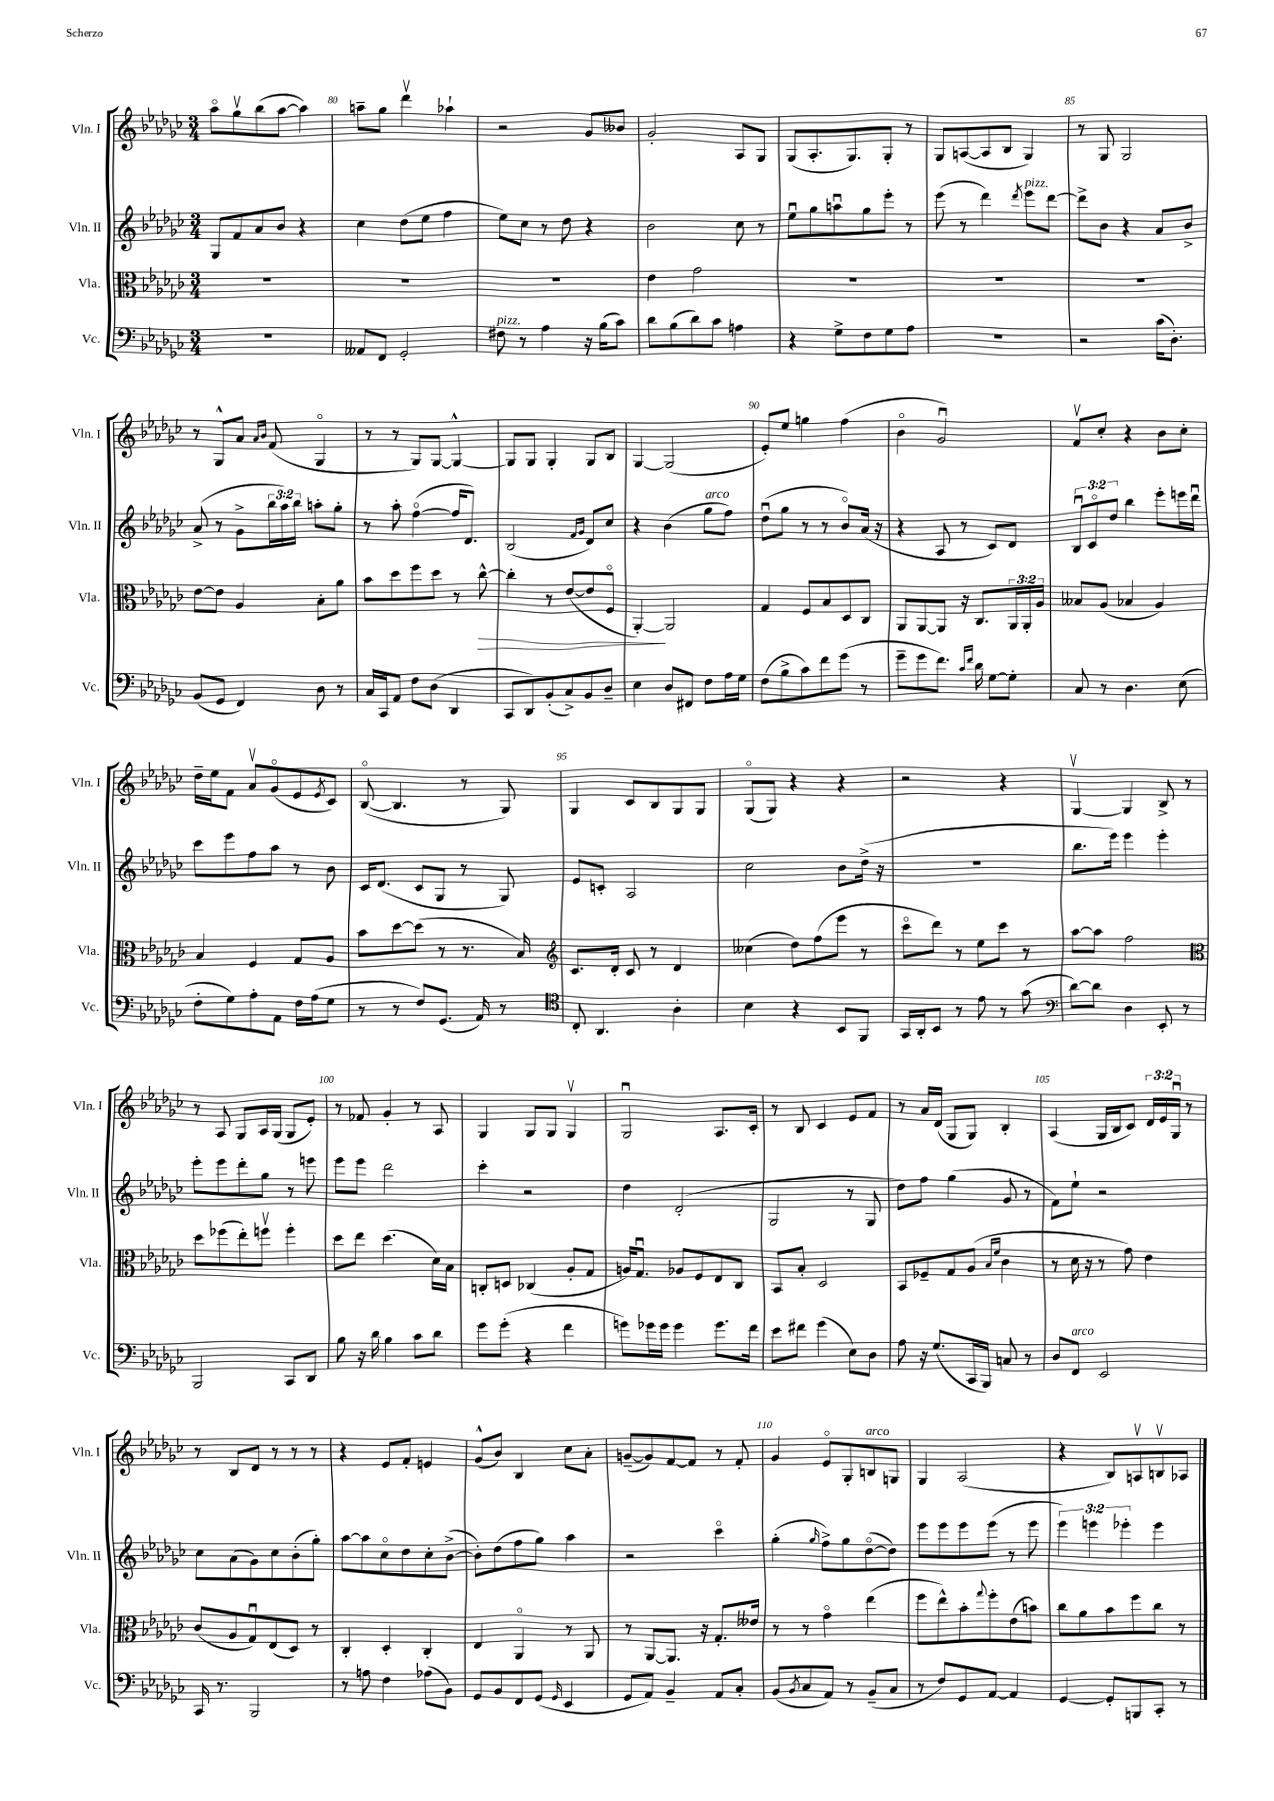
<<
\new StaffGroup <<
\new Staff = "s0" \with { instrumentName = "Vln. I" shortInstrumentName = "Vln. I" } {
    \clef treble \key ges \major \numericTimeSignature \time 3/4 \override Staff.TupletNumber.text = #tuplet-number::calc-fraction-text
    aes''8\flageolet ges''8\upbow bes''8( aes''8~ aes''4) |
    a''8-- ges''8 des'''4\upbow aes''4-! |
    r2 ges'8 beses'8 |
    ges'2-. aes8 ges8 |
    ges8( aes8.-. ges8.) ges8-. r8 |
    ges8 a8~( a8 bes8 ges4) |
    r8 ges8 ges2 |
    r8 ges8-^ aes'8 \grace { aes'16 bes'16 } f'8( ges4\flageolet |
    r8 r8 ges8) ges8~ ges4~-^ |
    ges8 ges8 ges4-. ges8 bes8 |
    ges4~ ges2( |
    ees'8-.) ees''8 g''4 f''4( |
    bes'4\flageolet ges'2\downbow) |
    f'8\upbow ces''8-. r4 bes'8 ces''8-. |
    des''16-- ees''16 f'8 aes'8\upbow ges'8\flageolet( ees'8 \acciaccatura { ees'8 } ces'8) |
    bes8~\flageolet( bes4. r8 ges8) |
    ges4 ces'8 bes8 ges8 ges8 |
    ges8\flageolet( ges8) r4 r4 |
    r2 r4 |
    ges4~\upbow ges4 bes8-> r8 |
    r8 aes8 ges8 aes16 ges16( ges8 ees'8-.) |
    r8 fes'8 ges'4-. r8 aes8 |
    ges4 ges8 ges8 ges4\upbow |
    ges2\downbow aes8. ces'16-. |
    r8 bes8 ces'4 ees'8 f'8 |
    r8 aes'16 des'16( ges8 ges8) bes4-. |
    aes4( ges16 bes16 ces'8) \tuplet 3/2 { des'16 ees'16 ges16\downbow } r8 |
    r8 bes8 des'8 r8 r8 r8 |
    r4 ees'8 f'8-. e'4 |
    ges'8-^( bes'8) bes4 ces''8 aes'8-. |
    g'8~--( g'8) f'8~ f'8 r8 f'8-. |
    ges'4 ees'8\flageolet ges8-. b8^\markup { \italic "arco" } g8 |
    ges4 aes2( |
    r4 bes8) a8\upbow b8\upbow aes8 \bar "|." |
}
\new Staff = "s1" \with { instrumentName = "Vln. II" shortInstrumentName = "Vln. II" } {
    \clef treble \key ges \major \numericTimeSignature \time 3/4 \override Staff.TupletNumber.text = #tuplet-number::calc-fraction-text
    ges8 f'8 aes'8 bes'8 r4 |
    ces''4 des''8( ees''8 f''4 |
    ees''8) ces''8 r8 des''8 r4 |
    bes'2 ces''8 r8 |
    ees''8\downbow ges''8 a''8\downbow ges''8 ees'''8-. r8 |
    ees'''8( r8 des'''4) \acciaccatura { des'''8 } ees'''8^\markup { \italic "pizz." } des'''8~ |
    des'''8-> bes'8 r4 aes'8 bes'8-> |
    aes'8->( r8 ges'8-> \tuplet 3/2 { bes''16 aes''16) bes''16 } a''8-. ges''8-. |
    r8 aes''8-. f''4~\flageolet( f''16 des'8.) |
    bes2( \grace { f'16 ges'16 } des'8) ces''8 |
    r4 bes'4( ges''8^\markup { \italic "arco" } f''8) |
    des''8\downbow( ges''8 r8 r8 bes'8\flageolet) aes'16( r16 |
    r4 aes8 r8 ces'8) des'8 |
    \tuplet 3/2 { bes8\downbow ces'8\flageolet des''8 } bes''4 ees'''8-. e'''16 des'''16\downbow |
    ces'''8 ees'''8 f''8 aes''8 r8 bes'8 |
    ces'16 des'8.( ces'8 ges8 r8 ges8) |
    ees'8 c'8-. aes2 |
    ces''2 bes'8 des''16->( r16 |
    R2. |
    bes''8. ees'''16) ees'''4 ees'''4-. |
    ees'''8-. ees'''8 des'''8-. ges''8 r8 e'''8 |
    ees'''8 ees'''8 des'''2 |
    ces'''4-. r2 |
    des''4 des'2-.( |
    ges2 r8 ges8 |
    des''8) f''8 ges''4( ges'8 r8 |
    f'8) ees''8-! r2 |
    ces''8 aes'8( ges'8) ces''8 bes'8-.( ges''8-.) |
    aes''8~ aes''8 ces''8\flageolet des''8 ces''8-. bes'8~->( |
    bes'8-.) des''8( f''8 ges''8) aes''4 |
    r2 ces'''4\flageolet |
    ges''4-.( \grace { ges''16 } f''8->) ges''8 des''8~\flageolet( des''8) |
    ees'''8 ees'''8 ees'''8 ees'''8( r8 ees'''8 |
    \tuplet 3/2 { ees'''4) e'''4 ees'''4-. } ees'''4 \bar "|." |
}
\new Staff = "s2" \with { instrumentName = "Vla." shortInstrumentName = "Vla." } {
    \clef alto \key ges \major \numericTimeSignature \time 3/4 \override Staff.TupletNumber.text = #tuplet-number::calc-fraction-text
    R2. |
    R2. |
    R2. |
    ees'4 ges'2 |
    R2. |
    R2. |
    R2. |
    ees'8~ ees'8 aes4 bes8-. aes'8 |
    bes'8 des''8 f''8 des''8 r8 ces''8~-^\> |
    ces''4-. r8 ees'8~( ees'8 f8\flageolet |
    aes,4~-.\!) aes,2 |
    ges4 f8 bes8 des8 ces8 |
    aes,8 aes,8~ aes,8 r16 ces8. \tuplet 3/2 { aes,16 aes,16-. aes16 } |
    beses8 aes8( bes4 aes4) |
    bes4 f4 ges8 aes8 |
    bes'8 des''8~ des''8( r8 r8. bes16) |
    \clef treble ces'8. des'16-. ces'8 r8 des'4 |
    ceses''4( des''8) f''8( ees'''8 r8 |
    ces'''8\flageolet des'''8) r8 ees''8 ces'''8 r8 |
    aes''8~ aes''8 f''2 |
    \clef alto des''8 fes''8( ees''8-.) f''8\upbow f''4-. |
    des''8 ees''8 des''4.( des'16) bes16 |
    c8-. d8 ces4( aes8-. ges8 |
    a16) ges8.\downbow aes8 f8 ees8 ces8 |
    bes,8 bes8-. des2 |
    bes,8 fes8-- ges8 aes8( \grace { bes16 f'16 } ces'4 |
    r8 des'16 r16 r8 ges'8) ees'4 |
    ces'8( aes8 ges8\downbow) ees8( des8) r8 |
    ces4-. des4-. ces4-. |
    ees4 aes,4\flageolet r8 aes,8 |
    r8 aes,8~ aes,8. r16 ges8.-. eeses'16 |
    r8 r8 ges'4\flageolet ees''4( |
    f''8 ees''8-^) bes'8-. \appoggiatura { ges''8 } f''8-. ees'8( b'8) |
    ces''8 aes'8 bes'8 f''8 ces''8 r8 \bar "|." |
}
\new Staff = "s3" \with { instrumentName = "Vc." shortInstrumentName = "Vc." } {
    \clef bass \key ges \major \numericTimeSignature \time 3/4
    R2. |
    aeses,8 f,8 ges,2-. |
    fis8^\markup { \italic "pizz." } r8 aes4 r16 bes16( ces'8) |
    des'8 bes8( des'8) ces'8 a4 |
    r4 ges8-> f8 ges8 aes8 |
    R2. |
    r2 ces'16( des8.-.) |
    bes,8( ges,8 f,4) des8 r8 |
    ces16 ces,16 aes,8 f8 des8( des,4 |
    ces,8 des,8) bes,8-.( ces8->) bes,8 des8-- |
    ees4 des8 fis,8 f8 aes16 ges16 |
    f8( bes8-> ces'8) f'8 ges'8( r8 |
    ges'8-- ges'8 f'8.) \grace { ces'16 f'16 } des'16 ges8~ ges8-. |
    ces8 r8 des4. ees8( |
    f8-. ges8) aes8-. aes,8 f16 aes16( ges8 |
    r8 r8 f8) ges,8.( aes,16) r8 |
    \clef tenor ces8-. aes,4. aes4-. |
    bes4 r4 bes,8 f,8 |
    ges,16 aes,16-. bes,8 r8 ees'8 r8 ges'8( |
    \clef bass des'8~) des'8 des4 ees,8-. r8 |
    bes,,2 ces,8 des,8 |
    bes8 r16 des'16 bes4 ces'8 des'8 |
    ges'8 ges'8-.( r4 f'4 |
    g'8) ges'16 ges'16 ges'4 ges'8. f'16 |
    ees'8 fis'8 ges'4( ees8) des8 |
    aes8 r16 ges8.( ces,16 bes,,16) c8 r8 |
    des8 f,8^\markup { \italic "arco" } ees,2 |
    ces,16 r8. bes,,2 |
    r8 a8 f4 aes8( bes,8) |
    ges,8 bes,8 f,8 ges,8( \grace { ges,16 } ees,4 |
    ges,8 aes,8) bes,4-- aes,8 ces8-. |
    bes,8( \acciaccatura { bes,8 } ces8 aes,8) r8 bes,8--( ces8 |
    r8 f8) ges,8 aes,8~ aes,4 |
    ges,4~ ges,8-. b,,8 ces,8-. r8 \bar "|." |
}
>>
>>
\layout { \context { \Score currentBarNumber = #79 \override BarNumber.break-visibility = ##(#f #t #t) barNumberVisibility = #(every-nth-bar-number-visible 5) } }
